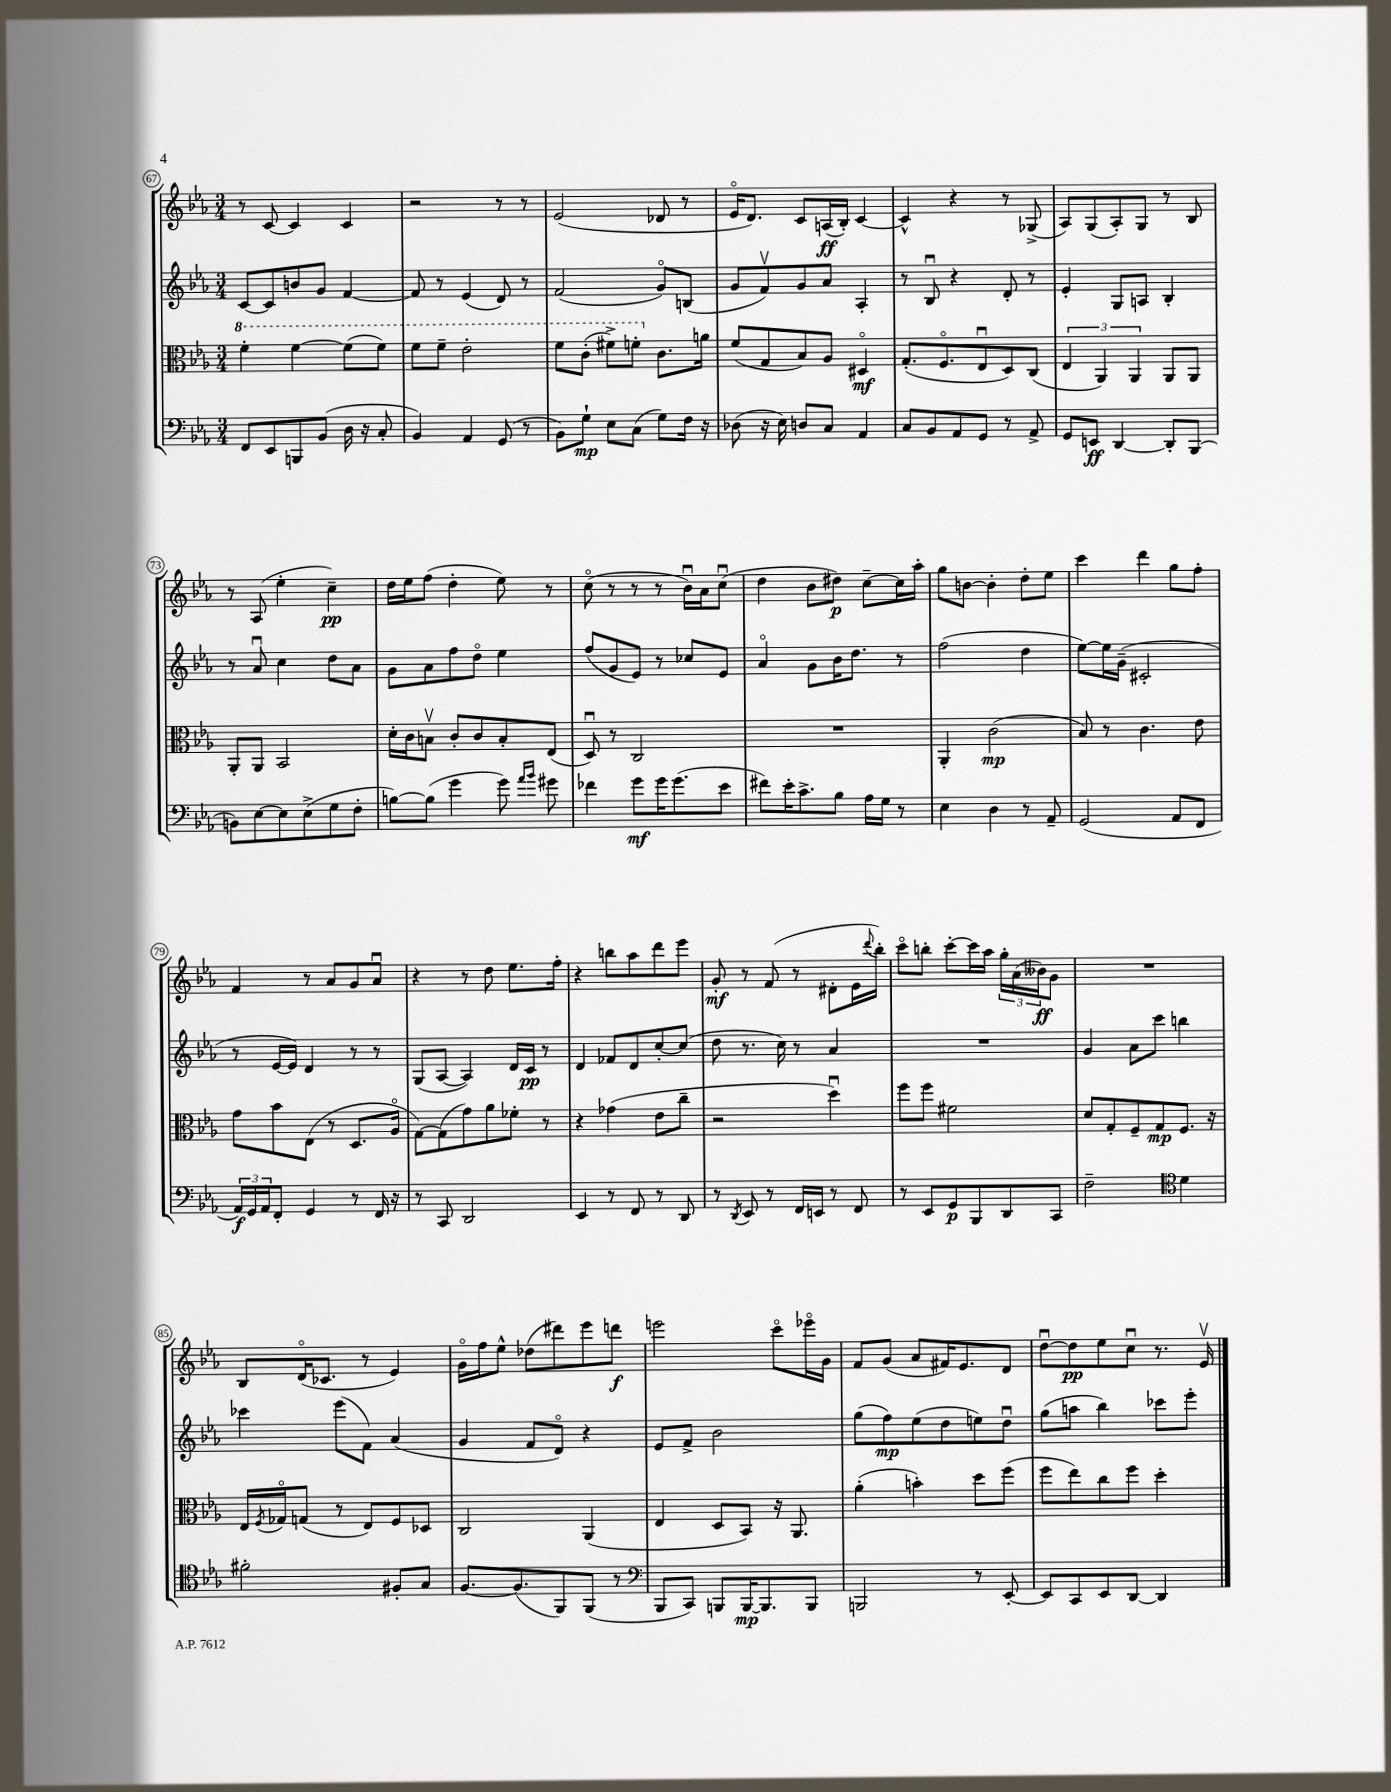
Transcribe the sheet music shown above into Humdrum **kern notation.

**kern	**kern	**kern	**kern
*staff4	*staff3	*staff2	*staff1
*clefF4	*clefC3	*clefG2	*clefG2
*k[b-e-a-]	*k[b-e-a-]	*k[b-e-a-]	*k[b-e-a-]
*M3/4	*M3/4	*M3/4	*M3/4
8FF/L	4ff'\	[8c/L	8r
8EE-/	.	8c/]	[8c/
8BBB/	[4ff\	8b/	4c/]
(8BB-/J	.	8g/J	.
16D\	(8ff\]L	[4f/	4c/
16r	.	.	.
8C'/	8ff\J)	.	.
=	=	=	=
4BB-/)	8ff\L	8f/]	2r
.	8ff~\J	8r	.
4AA-/	2ee-'\	(4e-/	.
(8GG/	.	8d/)	8r
8r	.	8r	8r
=	=	=	=
8BB-\L)	8ff\L	(2f/	(2e-/
8G`\J	(8cc'\J	.	.
8E-\L	8ff#^\L)	.	.
(8C\J	8ff'\J	.	.
8G\L)	8.c\L	8go/L)	8d-/
16F\Jk	.	(8B/J	8r
16r	16a\Jk	.	.
=	=	=	=
(8D-\	(8f/L	8g/L	16e-o/LK
.	.	.	8.d/J)
16r	8G/	8fv/)	.
16E-\)	.	.	.
8D/L	8B-/)	8g/	8c/L
8C/J	8A-/J	8a-/J	(16A/L
.	.	.	16B-'/JJ)
4AA-/	4D#o/	4A-'/	[4c/
=	=	=	=
8C/L	(8.G'/L	8r	4c^^/]
8BB-/	.	8B-u/	.
.	8.Fo/	.	.
8AA-/	.	4r	4r
8GG/J	8E-u/	.	.
8r	8D/)	8d'/	8r
8AA-^/	(8C/J	8r	(8G-^/
=	=	=	=
8GG/L	6E-/	4e-'/	8A-/L)
8EE/J	.	.	(8G/
.	6AA-/)	.	.
[4DD/	.	8G/L	8A-'/)
.	6AA-/	.	.
.	.	8A/J	8G/J
8DD'/]L	8AA-/L	4B-'/	8r
(8BBB-/J	8AA-/J	.	8B-/
=	=	=	=
8BB\L)	8AA-'/L	8r	8r
[8E-\	8AA-/J	8a-u/	(8A-/
8E-\]	2BB-/	4cc\	4ee-'\
(8E-^\	.	.	.
8G\	.	8dd\L	4cc~\)
8F'\J	.	8a-\J	.
=	=	=	=
[8B\L)	16d'\LL	8g\L	16dd\LL
.	16c\J	.	16ee-\J
(8B\]J	8Bv\J	8a-\	(8ff\J
4g\	8c'/L	8ff\	4dd'\
.	8c/	8ddo\J	.
8g\)	8B'/	4ee-\	8ee-\)
16qqa-/LL	.	.	.
16qqb-/JJ	.	.	.
8g#\	(8E-/J	.	8r
=	=	=	=
4f-\	8Du/)	(8ff/L	(8cco\
.	8r	8g/	8r
8g\L	2C/	8e-/J)	8r
16g\K	.	8r	8r
(8.g\	.	.	.
.	.	8cc-/L	16b-u\LL)
.	.	.	16a-\J
8e-\J	.	8e-/J	(8ccu\J
=	=	=	=
8f#\L)	2.r	4a-o/	4dd\
16e-'\K	.	.	.
8.c^\	.	.	.
.	.	8g\L	8b-\L
8B-\J	.	16b-\K	8dd#\J)
.	.	8.dd\J	.
16A-\LL	.	.	[8cc~\L
16G\JJ	.	.	.
8r	.	8r	16cc\]L
.	.	.	16aa-'\JJ
=	=	=	=
4E-\	4AA-'/	(2ff\	8gg\L
.	.	.	[8b\J
4D\	(2c\	.	4b'\]
8r	.	4dd\	8dd'\L
8AA-~/	.	.	8ee-\J
=	=	=	=
(2GG/	8B-/)	[8ee-\L)	4ccc\
.	8r	16ee-\]L	.
.	.	(16g~\JJ	.
.	4.c\	2c#'/	4ddd\
8AA-/L	.	.	8gg\L
8FF/J	8e-\	.	8ff'\J
=	=	=	=
24AA-/LL)	8g\L	8r	4f/
24GG/	.	.	.
24AA-/J	.	.	.
8FF'/J	8b-\	[16e-/LL	.
.	.	16e-/]JJ)	.
4GG/	(8E-\J	4d/	8r
.	8r	.	8a-/L
8r	8.D/L	8r	8g/
16FF/	.	8r	8a-u/J
16r	16A-o/Jk	.	.
=	=	=	=
8r	[8G\L)	(8G/L	4r
8CC/	(8G\]	[8A-/J	.
2DD/	8g\)	4A-/])	8r
.	8a-\	.	8dd\
.	8f-'\J	16d/LL	8.ee-\L
.	.	16c/JJ	.
.	8r	8r	.
.	.	.	16ff'\Jk
=	=	=	=
4EE-/	4r	4d/	4r
8r	(4g-\	8f-/L	8bb\L
8FF/	.	8d/	8aa-\
8r	8e-\L	[8cc'/	8ddd\
8DD/	8cc~\J	(8cc/]J	8eee-\J
=	=	=	=
8r	2r	8dd\	8g'/
8qDD/	.	.	.
8EE-/	.	8.r	8r
8r	.	.	(8f/
.	.	16cc\)	.
16FF/LL	.	8r	8r
16EE/JJ	.	.	.
8r	4ddu\)	4a-/	8d#'\L
8FF/	.	.	16e-\L
.	.	.	8qqddd/
.	.	.	16bb-'\JJ)
=	=	=	=
8r	8ff\L	2.r	8ccco\L
8EE-/L	8ff\J	.	8bb'\J
8GG/	2f#\	.	[8ccc'\L
8BBB-/	.	.	16ccc\]L
.	.	.	16aa-\JJ
8DD/	.	.	24gg'\LL
.	.	.	(24a-\
.	.	.	24b--\J)
8CC/J	.	.	8g\J
=	=	=	=
2F~\	8d/L	4g/	2.r
.	8G'/	.	.
.	8F~/	8a-\L	.
.	8G/	8ccc\J	.
*clefC4	*	*	*
4d\	8.F/J	4bb\	.
.	16r	.	.
=	=	=	=
2f#'\	16E-/LL	4ccc-\	8B-/L
.	8qF/	.	.
.	16G-o/J	.	.
.	(8G/J	.	(16do/K
.	.	.	8.c-/J
.	8r	(8eee-\L	.
.	8E-/L)	8f\J)	8r
8F#'/L	8F/	(4a-/	4e-/)
8G/J	8D-/J	.	.
=	=	=	=
[8.F/L	2C/	4g/	16go\LL
.	.	.	16ff\J
.	.	.	8ee-^^\J
(8.F/]	.	.	.
.	.	8f/L	(8dd-\L
8FF/)	.	8do/J)	8ddd#\)
(8FF/J	(4AA-/	4r	8eee-\
8r	.	.	8ddd\J
=	=	=	=
*clefF4	*	*	*
8BBB-/L	4E-/	8e-/L	2eee\
8CC/J)	.	8f^/J	.
8BBB/L	8D/L	2b-\	.
[16BBB/K	8BB-/J)	.	.
8.BBB/]	.	.	.
.	16r	.	8ccco\L
.	8.AA-/	.	.
8BBB/J	.	.	16eee-o\L
.	.	.	16g\JJ
=	=	=	=
2BBB/	(4a-'\	(8gg\L	8f/L
.	.	8ff\)	(8g/J
.	4b'\)	(8ee-\	8a-/L
.	.	8dd\	16f#/K)
.	.	.	8.e-/
8r	8dd\L	8ee\)	.
[8EE-'/	(8ff\J	8ddu\J	8d/J
=	=	=	=
8EE-/]L	8ff\L	(8gg\L	[8ddu\L
8CC/	8ee-\)	8aa\J	8dd\]
8EE-/	8cc\	4bb-\)	8ee-\
[8DD/J	8ff\J	.	8ccu\J
4DD/]	4dd'\	8ccc-\L	8.r
.	.	8eee-'\J	.
.	.	.	16e-v/
==	==	==	==
*-	*-	*-	*-
